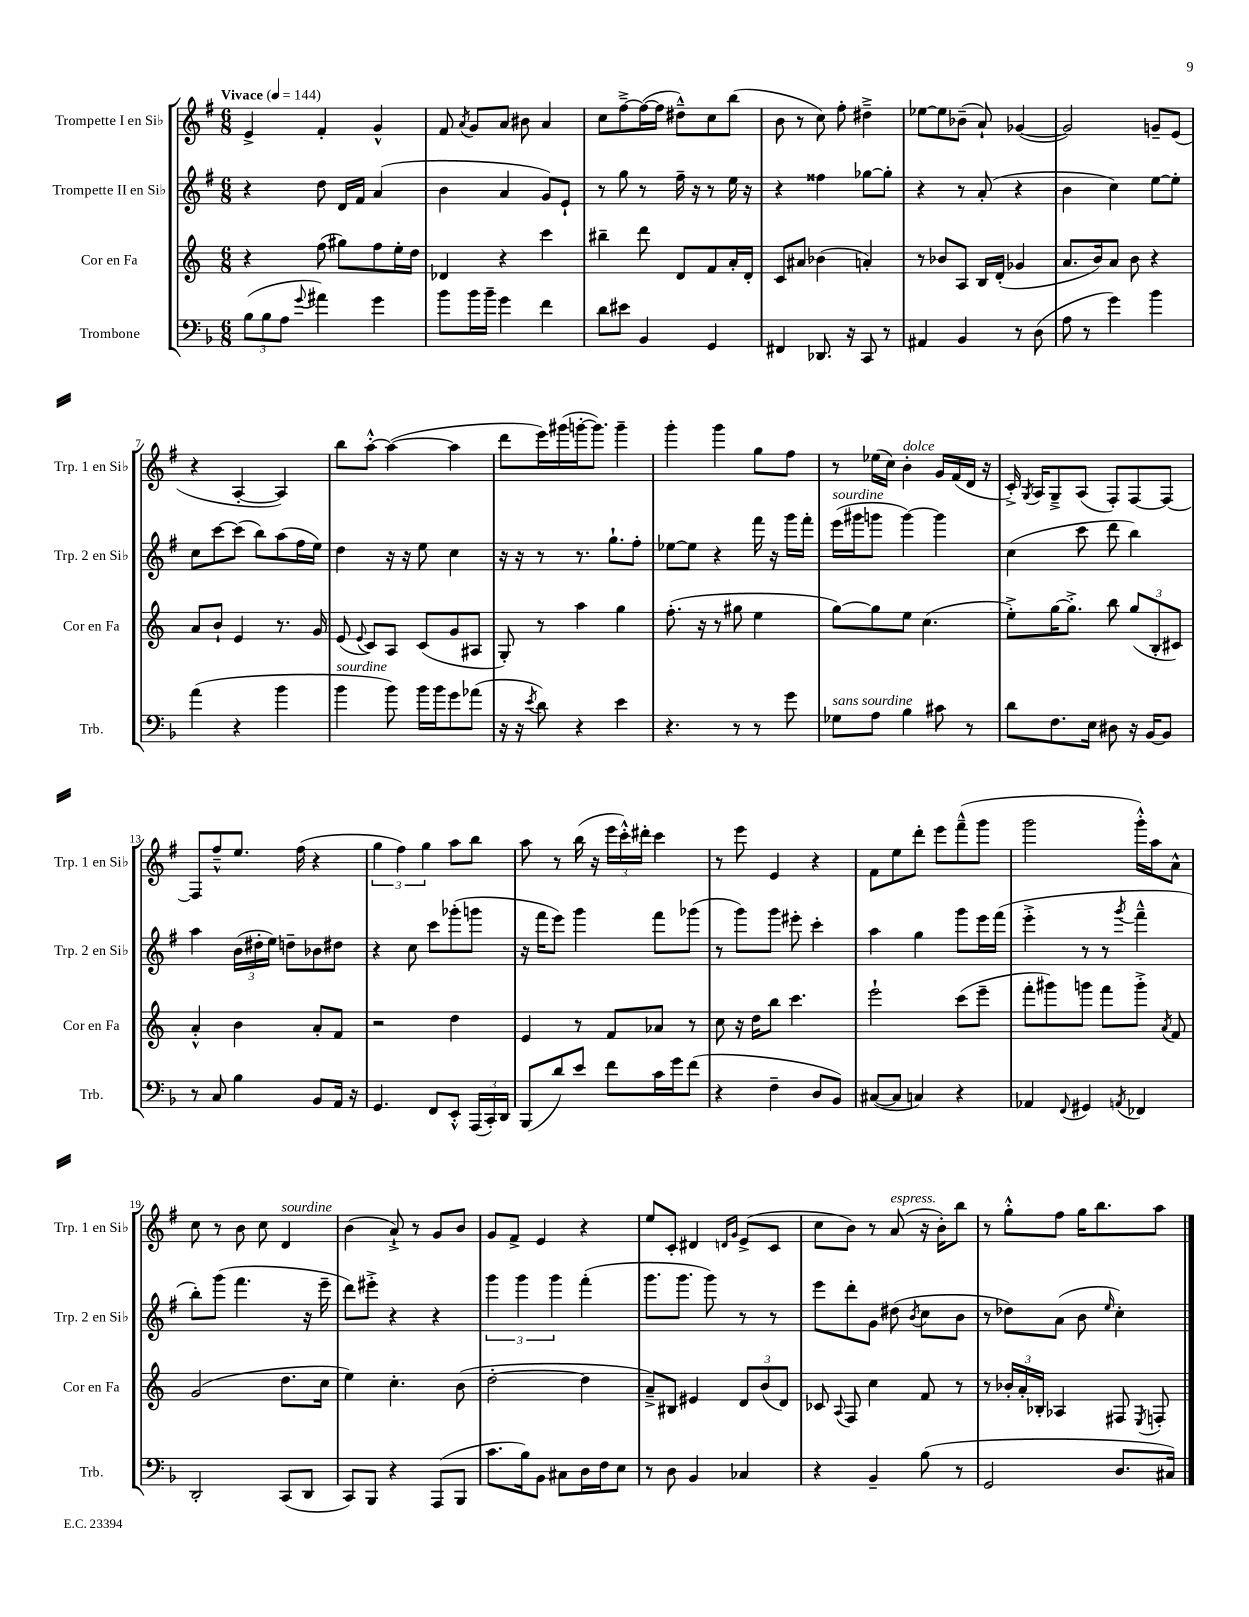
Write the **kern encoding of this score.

**kern	**kern	**kern	**kern
*staff4	*staff3	*staff2	*staff1
*clefF4	*clefG2	*clefG2	*clefG2
*k[b-]	*k[]	*k[f#]	*k[f#]
*M6/8	*M6/8	*M6/8	*M6/8
*MM144	*MM144	*MM144	*MM144
(12B-	4r	4r	4e^
12B-	.	.	.
12A	.	.	.
8qqg	.	.	.
4a#)	(8ff	8dd	4f#'
.	8gg#)	16d	.
.	.	16f#	.
4g	8ff	(4a	4g^^
.	16ee'	.	.
.	16dd	.	.
=	=	=	=
8b-	4d-	4b	8f#
.	.	.	8qa
16b-	.	.	8g
16b-~	.	.	.
4g	4r	4a	8a
.	.	.	8b#
4f	4ccc	8g)	4a
.	.	8e`	.
=	=	=	=
8d	4bb#~	8r	8cc
8e#	.	8gg	[8ff#~^
4BB-	8ddd	8r	(16ff#_
.	.	.	16ff#]
.	8d	16ff#~	8dd#~^^)
.	.	16r	.
4GG	8f	8r	8cc
.	16a'	16ee	(8bb
.	16d'	16r	.
=	=	=	=
4FF#	8c	4r	8b
.	8a#	.	8r
8.DD-	(4b-	4ff##	8cc)
.	.	.	8ff#'
16r	.	.	.
8CC	4a')	[8gg-	4dd#~^
8r	.	8gg-']	.
=	=	=	=
4AA#	8r	4r	[8ee-
.	8b-	.	8ee-]
4BB-	8A	8r	(8b-~
.	16B	(8a'	8a`)
.	(16d'	.	.
8r	4g-	4r	([4g-
(8D	.	.	.
=	=	=	=
8A	8.a	4b	2g-])
8r	.	.	.
.	16b)	.	.
4g)	8a	4cc)	.
.	8b	.	.
4b-	4r	[8ee	8g~
.	.	8ee']	(8e
=	=	=	=
(4a	8a	8cc	4r
.	8b`	[8ccc	.
4r	4e	(8ccc]	[4A'
.	.	8bb)	.
4b-	8.r	(8aa	4A])
.	.	16ff#	.
.	16g	16ee)	.
=	=	=	=
4b-	(8e	4dd	8bb
.	8qqe	.	.
.	8c)	.	[8aa'^^
8b-)	8A	16r	(4aa_
.	.	16r	.
16b-	(8c	8ee	.
16b-	.	.	.
8g	8g	4cc	4aa]
(8a-	8A#	.	.
=	=	=	=
16r	8G')	16r	8ddd
16r	.	16r	.
8qe	.	.	.
8d)	8r	8r	16eee)
.	.	.	(16ggg#
4r	4aa	8.r	[16ggg'
.	.	.	8.ggg])
.	.	8.gg`	.
4e	4gg	.	4ggg~
.	.	8ff#'	.
=	=	=	=
4.r	(8.ff'	[8ee-	4ggg'
.	.	8ee-]	.
.	16r	.	.
.	8r	4r	4ggg
8r	8gg#	.	.
8r	4ee	16fff#	8gg
.	.	16r	.
8g	.	16ggg	8ff#
.	.	16fff#'	.
=	=	=	=
8G-	[8gg)	(16eee	8r
.	.	16ggg#	.
8A	8gg]	8ggg	(16ee-
.	.	.	16cc)
4B-	8ee	[4ggg)	4b'
.	(4.cc	.	.
8c#	.	4ggg]	16g
.	.	.	(16f#
8r	.	.	16d
.	.	.	16r
=	=	=	=
8d	8ee'^)	(4cc	16c'^)
.	.	.	8qG
.	.	.	16A
8.F	[16gg	.	8G~^
.	8.gg'^]	.	.
.	.	8ccc	(8A
16E	.	.	.
8D#	8bb	8ddd	8F#')
16r	(12gg	4bb)	[8F#
[16BB-	.	.	.
.	12B'	.	.
8BB-]	.	.	8F#_
.	12c#)	.	.
=	=	=	=
8r	4a'^^	4aa	8F#]
8C	.	.	8ff#~^^
4B-	4b	(24b	8.ee
.	.	24dd#'	.
.	.	24ee)	.
.	.	8dd~	.
.	.	.	(16ff#
8BB-	8a'	8b-	4r
16AA	8f	8dd#	.
16r	.	.	.
=	=	=	=
4.GG	2r	4r	6gg
.	.	.	6ff#)
.	.	8cc	.
.	.	.	6gg
8FF	.	8ccc	.
8EE'^^	4dd	(8ggg-'	8aa
(24AAA	.	8ggg	8bb
24CC')	.	.	.
24DD	.	.	.
=	=	=	=
(8BBB-	4e	16r	8aa
.	.	16fff#	.
8d)	.	8eee)	8r
8e	8r	4ggg	(16bb
.	.	.	16r
8f	8f	.	24eee
.	.	.	24ccc'^^)
.	.	.	24ddd#'
16c	8a-	8fff#	4ccc
16g	.	.	.
(8f	8r	(8ggg-	.
=	=	=	=
4r	8cc	8r	8r
.	16r	8ggg)	8eee
.	16dd	.	.
4F~	8bb	8ggg	4e
.	4.ccc	8eee#'	.
8D	.	4ccc'	4r
8BB-)	.	.	.
=	=	=	=
([8C#	2eee`	4aa	8f#
8C#]	.	.	8ee
4C)	.	4gg	8ddd'
.	.	.	8eee
4r	(8ccc	8ggg	(8fff#~^^
.	8eee~	16eee	8ggg
.	.	(16fff#	.
=	=	=	=
4AA-	8fff'	4eee'^	2ggg
.	8ggg#)	.	.
8qqFF	.	.	.
4GG#	8ggg	8r	.
.	8fff	8r	.
8qAA	.	8qggg	.
4FF-	8ggg'^	4fff#~^^	16ggg'^^)
.	.	.	16aa
.	8qa	.	.
.	8f	.	8a^^
=	=	=	=
2DD'	(2g	8bb')	8cc
.	.	(8ggg	8r
.	.	4.fff#	8b
.	.	.	8cc
(8CC	8.dd	.	4d
8DD	.	16r	.
.	16cc	16eee~	.
=	=	=	=
8CC)	4ee)	8ddd)	(4b
8BBB-	.	8eee#'^	.
4r	4.cc'	4r	8a`^)
.	.	.	8r
(8AAA	.	4r	8g
8BBB-	(8b	.	8b
=	=	=	=
8.c	[2dd'	6ggg	8g
.	.	.	8f#^
.	.	6ggg	.
16B-)	.	.	.
8BB-	.	.	4e
.	.	6ggg	.
8C#	.	.	.
16D	4dd]	(4fff#'	4r
16F	.	.	.
8E	.	.	.
=	=	=	=
8r	8a~^)	8.ggg	8ee
8D	8B#	.	8c'
.	.	8.ggg	.
4BB-	4e#	.	4d#
.	.	8ggg)	.
.	.	.	16qqd
.	.	.	16qqg
4C-	12d	8r	(8e^
.	(12b	.	.
.	.	8r	8c
.	12d)	.	.
=	=	=	=
4r	8c-	8eee	8cc
.	8qqA	.	.
.	8F	8ddd'	8b)
4BB-~	4cc	8g	8r
.	.	(8dd#	(8a
.	.	8qb	.
(8B-	8f	8cc	16r
.	.	.	16b')
8r	8r	8b	8bb
=	=	=	=
2GG	8r	8r	8r
.	24b-'	8dd-)	8gg'^^
.	24a'	.	.
.	24B-'	.	.
.	4A-	(8a	8ff#
.	.	8b	16gg
.	.	.	8.bb
.	.	16qqee	.
8.D	8F#	4cc')	.
.	8qE	.	.
.	8F'	.	8aa
16C#)	.	.	.
==	==	==	==
*-	*-	*-	*-
